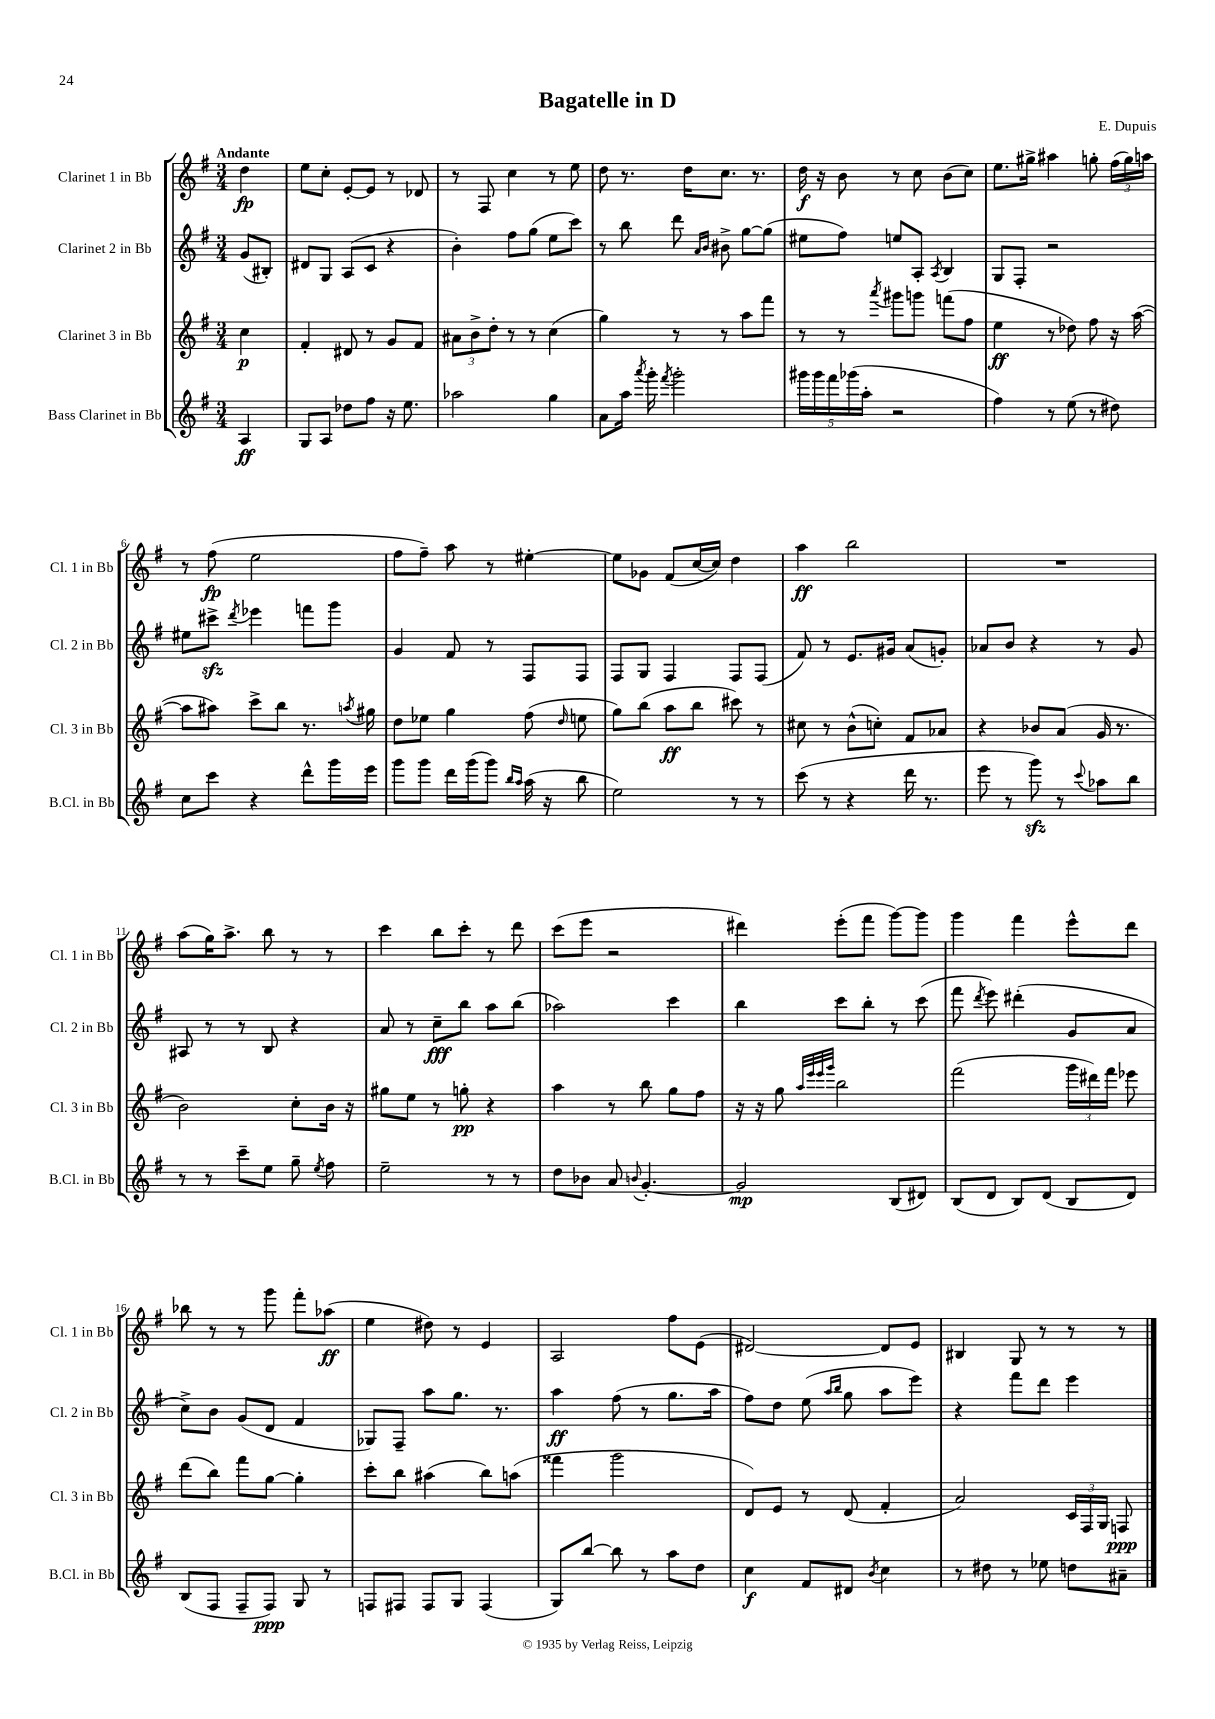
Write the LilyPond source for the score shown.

\header { title = "Bagatelle in D" composer = "E. Dupuis" }
<<
\new StaffGroup <<
\new Staff = "s0" \with { instrumentName = "Clarinet 1 in Bb" shortInstrumentName = "Cl. 1 in Bb" } {
    \clef treble \key g \major \numericTimeSignature \time 3/4 \partial 4 \tempo "Andante"
    \autoBeamOff d''4\fp |
    e''8[ c''8]-. e'8[~-. e'8] r8 des'8 |
    r8 fis8 c''4 r8 e''8 |
    d''8 r8. d''16[ c''8.] r8. |
    d''16\f r16 b'8 r8 c''8 b'8[( c''8]) |
    e''8.[ gis''16]-> ais''4 g''8-. \tuplet 3/2 { fis''16[( g''16) a''16] } |
    r8 fis''8\fp( e''2 |
    fis''8[ fis''8]--) a''8 r8 eis''4~-. |
    eis''8[ ges'8] fis'8[( c''16~ c''16]) d''4 |
    a''4\ff b''2 |
    R2. |
    a''8[( g''16) a''8.]-> b''8 r8 r8 |
    c'''4 b''8[ c'''8]-. r8 d'''8 |
    c'''8[( e'''8] r2 |
    dis'''4) e'''8[-.( fis'''8] g'''8[~) g'''8] |
    g'''4 fis'''4 e'''8[-^ d'''8] |
    bes''8 r8 r8 g'''8 fis'''8[-. aes''8]\ff( |
    e''4 dis''8) r8 e'4 |
    a2 fis''8[ e'8]( |
    dis'2~) dis'8[ e'8] |
    bis4 g8 r8 r8 r8 \bar "|." |
}
\new Staff = "s1" \with { instrumentName = "Clarinet 2 in Bb" shortInstrumentName = "Cl. 2 in Bb" } {
    \clef treble \key g \major \numericTimeSignature \time 3/4 \partial 4
    \autoBeamOff g'8[( bis8]-.) |
    dis'8[ g8] a8[( c'8] r4 |
    b'4-.) fis''8[ g''8]( e''8[ c'''8]) |
    r8 b''8 d'''8 \grace { a'16[ b'16] } bis'8-> g''8[~ g''8]( |
    eis''8[ fis''8]) e''8[ a8]-. \acciaccatura { a8 } b4 |
    g8[ fis8]-. r2 |
    eis''8[ cis'''8]->\sfz \acciaccatura { d'''8 } ees'''4 f'''8[ g'''8] |
    g'4 fis'8 r8 fis8[ fis8] |
    fis8[ g8] fis4 fis8[ fis8]( |
    fis'8) r8 e'8.[ gis'16] a'8[( g'8]-.) |
    aes'8[ b'8] r4 r8 g'8 |
    ais8 r8 r8 b8 r4 |
    a'8 r8 c''8[--\fff b''8] a''8[ b''8]( |
    aes''2) c'''4 |
    b''4 c'''8[ b''8]-. r8 c'''8( |
    fis'''8 \acciaccatura { d'''8 } e'''8) dis'''4-.( g'8[ a'8] |
    c''8[->) b'8] g'8[( d'8] fis'4 |
    ges8[) fis8]-- a''8[ g''8.] r8. |
    a''4\ff fis''8( r8 g''8.[ a''16] |
    fis''8[) d''8] e''8( \grace { a''16[ b''16] } g''8 a''8[ e'''8]) |
    r4 fis'''8[ d'''8] e'''4 \bar "|." |
}
\new Staff = "s2" \with { instrumentName = "Clarinet 3 in Bb" shortInstrumentName = "Cl. 3 in Bb" } {
    \clef treble \key g \major \numericTimeSignature \time 3/4 \partial 4
    \autoBeamOff c''4\p |
    fis'4-. dis'8 r8 g'8[ fis'8] |
    \tuplet 3/2 { ais'8[ b'8-> d''8]-. } r8 r8 c''4( |
    g''4) r8 r8 a''8[ fis'''8] |
    r8 r8 \acciaccatura { a'''8 } gis'''8[ g'''8] f'''8[( fis''8] |
    e''4\ff r8 des''8) fis''8 r16 a''16~( |
    a''8[ ais''8]) c'''8[-> b''8] r8. \acciaccatura { a''8 } gis''16 |
    d''8[ ees''8] g''4 fis''8( \grace { d''16 } e''8 |
    g''8[) b''8]( a''8[\ff b''8] cis'''8) r8 |
    cis''8 r8 b'8[-^( c''8]-.) fis'8[ aes'8] |
    r4 bes'8[ a'8]( g'16 r8. |
    b'2) c''8[-. b'16] r16 |
    gis''8[ e''8] r8 g''8-.\pp r4 |
    a''4 r8 b''8 g''8[ fis''8] |
    r16 r16 g''8 \grace { a''32[ e'''32 e'''32 g'''32] } b''2 |
    fis'''2( \tuplet 3/2 { g'''16[ dis'''16) fis'''16] } ees'''8 |
    d'''8[( b''8]) fis'''8[ g''8]~ g''4-. |
    c'''8[-. b''8] ais''4( b''8[) a''8]( |
    fisis'''4 g'''2 |
    d'8[) e'8] r8 d'8( fis'4-. |
    a'2) \tuplet 3/2 { c'16[ fis16 g16] } f8\ppp \bar "|." |
}
\new Staff = "s3" \with { instrumentName = "Bass Clarinet in Bb" shortInstrumentName = "B.Cl. in Bb" } {
    \clef treble \key g \major \numericTimeSignature \time 3/4 \partial 4
    \autoBeamOff a4\ff |
    g8[ a8] des''8[ fis''8] r16 e''8. |
    aes''2 g''4 |
    a'8[ a''16] \acciaccatura { a'''8 } g'''16-. \acciaccatura { fis'''8 } g'''2-. |
    \tuplet 5/4 { gis'''16[ gis'''16 fis'''16 ges'''16( a''16]-. } r2 |
    fis''4) r8 e''8( r8 dis''8) |
    c''8[ c'''8] r4 d'''8[-^ g'''16 e'''16] |
    g'''8[ g'''8] d'''16[ g'''16( g'''8]) \grace { b''16[ a''16] } a''16( r16 b''8 |
    e''2) r8 r8 |
    c'''8( r8 r4 d'''16 r8. |
    e'''8 r8 g'''8\sfz) r8 \appoggiatura { c'''8 } aes''8[ b''8] |
    r8 r8 c'''8[-- e''8] g''8-- \acciaccatura { e''8 } fis''8 |
    e''2-- r8 r8 |
    d''8[ bes'8] a'8 \appoggiatura { b'8 } g'4.~-. |
    g'2\mp b8[( dis'8]) |
    b8[( d'8] b8[) d'8]( b8[ d'8]) |
    b8[( fis8] fis8[-- fis8]\ppp) g8 r8 |
    f8[ fis8] fis8[ g8] fis4( |
    g8[) b''8]~ b''8 r8 a''8[ d''8] |
    c''4\f fis'8[ dis'8] \acciaccatura { b'8 } c''4 |
    r8 dis''8 r8 ees''8 d''8[ ais'8]-- \bar "|." |
}
>>
>>
